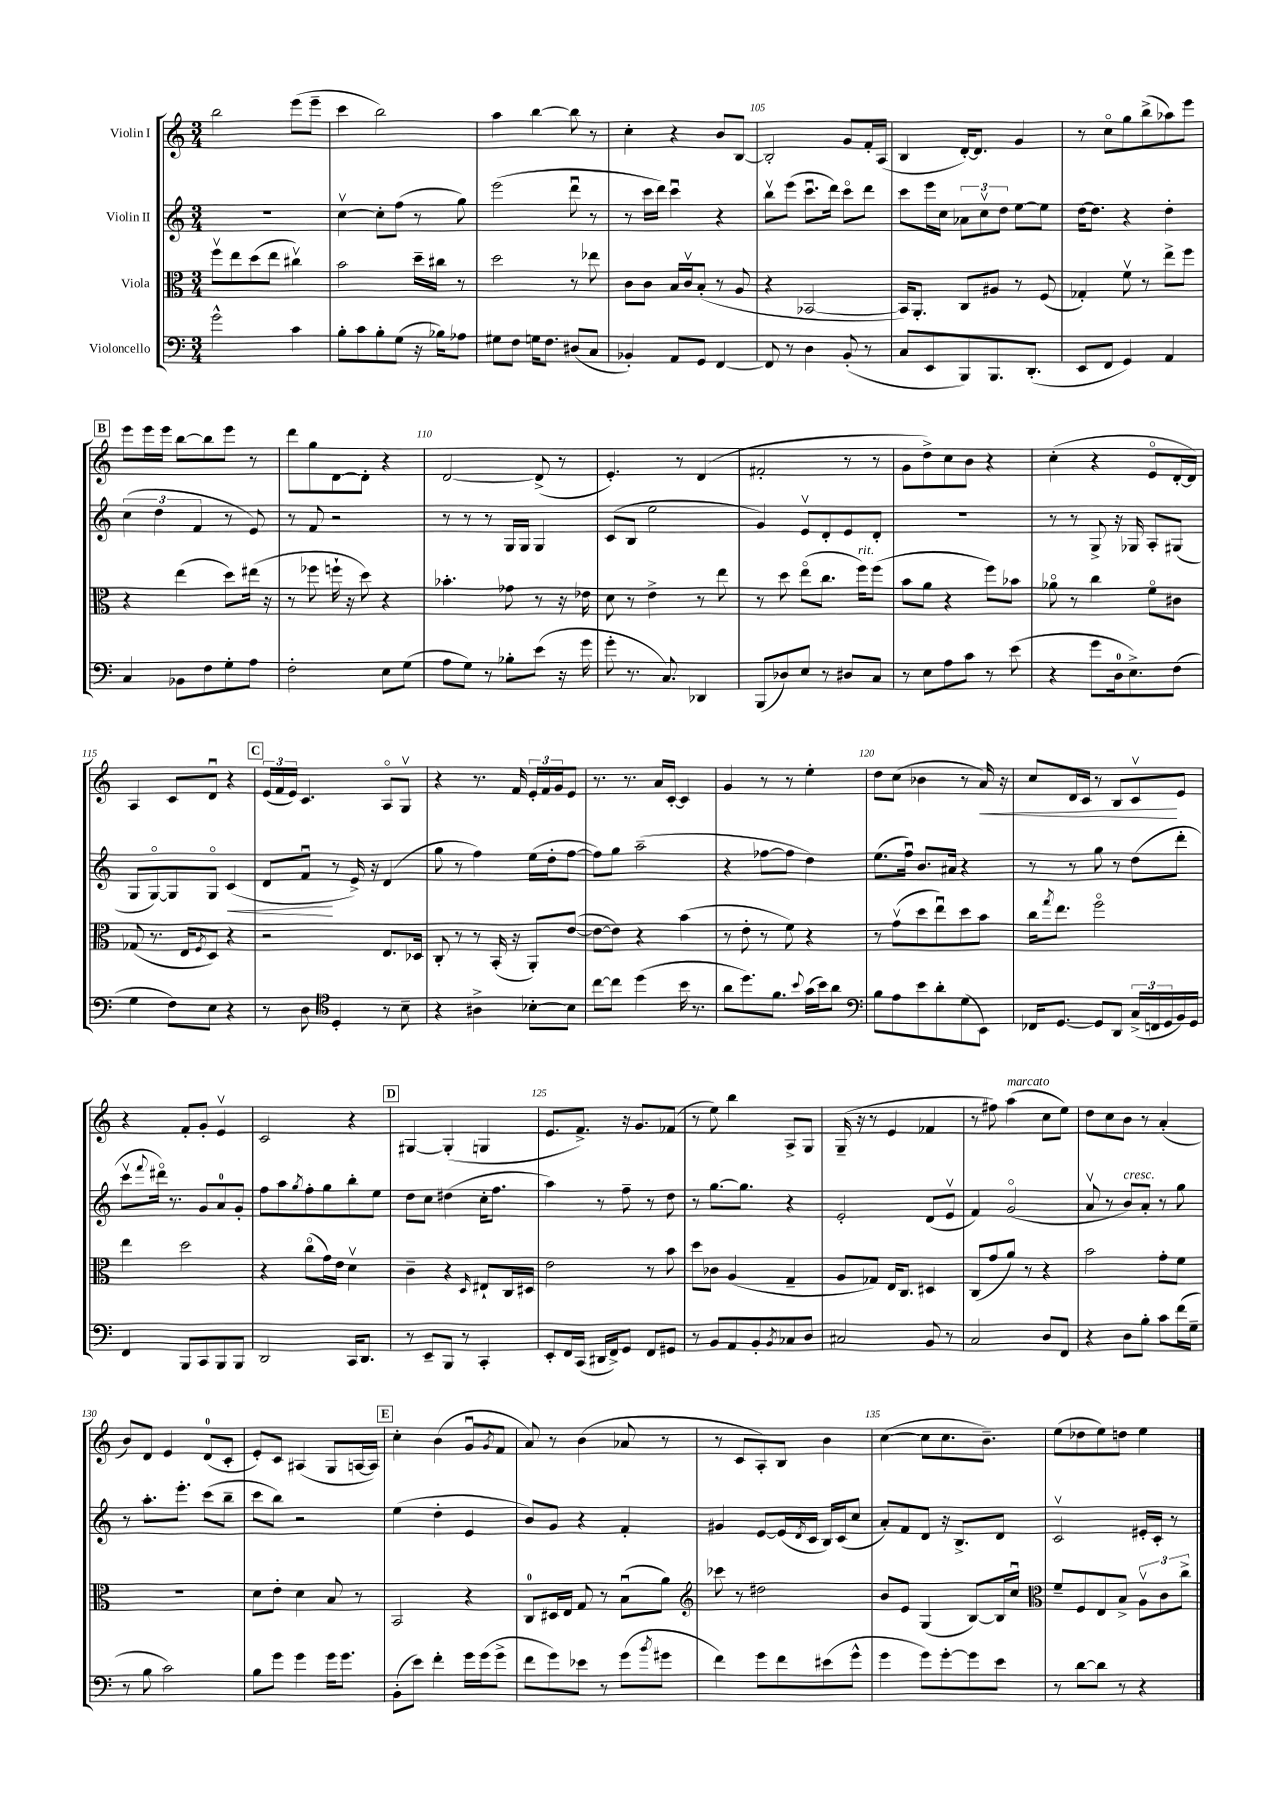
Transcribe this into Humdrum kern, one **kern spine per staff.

**kern	**kern	**kern	**dynam	**kern	**dynam
*part4	*part3	*part2	*part2	*part1	*part1
*staff4	*staff3	*staff2	*staff2	*staff1	*staff1
*I"Violoncello	*I"Viola	*I"Violin II	*	*I"Violin I	*
*clefF4	*clefC3	*clefG2	*	*clefG2	*
*k[]	*k[]	*k[]	*	*k[]	*
*M3/4	*M3/4	*M3/4	*	*M3/4	*
=101	=101	=101	=101	=101	=101
2g^^\	8ffv\L	2.r	.	2bb\	.
.	8ee\	.	.	.	.
.	(8dd\	.	.	.	.
.	8ee\J	.	.	.	.
4c\	4cc#Xv\)	.	.	(8eee\L	.
.	.	.	.	8eee~\J	.
=102	=102	=102	=102	=102	=102
8B'\L	2b\	[4ccv\	.	4ccc\	.
8c\	.	.	.	.	.
8B'\	.	8cc'\L]	.	2bb\)	.
(8G\J	.	(8ff\J	.	.	.
16r	16dd~\LL	8r	.	.	.
16B-X\KL)	16cc#X\JJ	.	.	.	.
8A-X\J	8r	8gg\)	.	.	.
=103	=103	=103	=103	=103	=103
8G#X\L	2dd\	(2eee\	.	4aa\	.
8F\J	.	.	.	.	.
16Gn\KL	.	.	.	[4bb\	.
8.F\J	.	.	.	.	.
(8D#X/L	8r	8dddu\	.	8bb\]	.
8C/J	8ee-X\	8r	.	8r	.
=104	=104	=104	=104	=104	=104
4BB-X'/)	8c\L	8r	.	4cc'\	.
.	8c\J	16ccc\LL	.	.	.
.	.	16ddd\JJ)	.	.	.
8AA/L	16B/LL	4cccu\	.	4r	.
.	16cv/J	.	.	.	.
8GG/J	(8B'/J	.	.	.	.
[4FF/	8r	4r	.	8b/L	.
.	8A/	.	.	[8B/J	.
=105	=105	=105	=105	=105	=105
8FF/]	4r	8bbv\L	.	2B'/]	.
8r	.	(8eee\J	.	.	.
4D\	[2BB-X/	8.cccu\L	.	.	.
.	.	16ddd\Jk)	.	.	.
(8BB'/	.	8ccc\L	.	8g/L	.
8r	.	8ddd\J	.	16f'/L	.
.	.	.	.	(16A/JJ	.
=106	=106	=106	=106	=106	=106
8C/L	16BB-/KL])	8ccc\L	.	4B/	.
.	8.AA'/J	.	.	.	.
8EE/	.	16eee\L	.	.	.
.	.	16cc\JJ	.	.	.
8BBB/)	8C/L	12a-X\L	.	[16d'/KL)	.
.	.	.	.	8.d/J]	.
.	.	12ccv\	.	.	.
8.BBB/	8A#X/J	.	.	.	.
.	.	12dd\J	.	.	.
.	8r	[8ee\L	.	4g/	.
(8.DD'/J	.	.	.	.	.
.	(8F/	8ee\J]	.	.	.
=107	=107	=107	=107	=107	=107
8EE/L	4G-X'/)	[16dd\KL	.	8r	.
.	.	8.dd\J]	.	.	.
8FF/J	.	.	.	8cc\L	.
4GG/)	8fv\	4r	.	8gg\	.
.	8r	.	.	(8bb^\	.
4AA/	8ee^\L	4dd'\	.	8aa-X\)	.
.	8ff\J	.	.	8eee\J	.
!!LO:LB:g=z
!!LO:REH:place=s1:t=B
=108	=108	=108	=108	=108	=108
4C/	4r	(6cc\	.	8eee\L	.
.	.	.	.	16eee\L	.
.	.	6dd\	.	.	.
.	.	.	.	16eee\JJ	.
8BB-X\L	(4ee\	.	.	[8bb\L	.
.	.	6f/	.	.	.
8F\	.	.	.	8bb\]	.
8G'\	8dd\L)	8r	.	8eee\J	.
8A\J	(16ee#X\Jk	8e/)	.	8r	.
.	16r	.	.	.	.
=109	=109	=109	=109	=109	=109
2F'\	8r	8r	.	8ddd\L	.
.	8ff-X\	8f/	.	8gg\	.
.	16ffn`\	2r	.	[8d\	.
.	16r	.	.	.	.
.	8dd\)	.	.	8d'\J]	.
8E\L	4r	.	.	4r	.
(8G\J	.	.	.	.	.
=110	=110	=110	=110	=110	=110
8A\L	4.b-X'\	8r	.	[2d/	.
8G\J)	.	8r	.	.	.
8r	.	8r	.	.	.
8B-X'\L	8g-X\	16G/LL	.	.	.
.	.	16G/JJ	.	.	.
(8e\J	8r	4G/	.	(8d^/]	.
16r	16r	.	.	8r	.
16g\	16e-X\	.	.	.	.
=111	=111	=111	=111	=111	=111
8g'\	8d\	(8c/L	.	4.e'/)	.
8.r	8r	8B/J	.	.	.
.	4e^\	2ee\	.	.	.
8.C/)	.	.	.	.	.
.	.	.	.	8r	.
4DD-X/	8r	.	.	(4d/	.
.	8ee\	.	.	.	.
=112	=112	=112	=112	=112	=112
(8BBB/L	8r	4g/)	.	2f#X'/	.
8D-X/)	8dd\	.	.	.	.
8E/J	(8ee\L	8ev/L	.	.	.
8r	8.cc\J	8d'/	.	.	.
8D#X/L	.	8e/	.	8r	.
!	!LO:TX:a:i:t=rit.	!	!	!	!
.	16ff\KL)	.	.	.	.
8C/J	(8ff\J	8d'/J	.	8r	.
=113	=113	=113	=113	=113	=113
8r	8b\L	2.r	.	8g\L	.
8E\L	8a\J	.	.	8dd^\)	.
8A\	4r	.	.	8cc\	.
8c\J	.	.	.	8b\J	.
8r	8ff\L)	.	.	4r	.
(8e\	8b-X\J	.	.	.	.
=114	=114	=114	=114	=114	=114
4r	8a-X\	8r	.	(4cc'\	.
.	8r	8r	.	.	.
8g\L	4cc\	8G^/	.	4r	.
16D\k	.	16r	.	.	.
8.E^\)	.	16G-X/	.	.	.
.	8f\L	8A'/L	.	8e/L	.
(8F\J	8c#X\J	(8G#X/J	.	[16d'/L	.
.	.	.	.	16d/JJ])	.
!!LO:LB:g=z
=115	=115	=115	=115	=115	=115
4G\	(8G-X/	8G/L	.	4A/	.
.	8.r	[8G/)	.	.	.
8F\L)	.	8G/]	.	8c/L	.
.	16E/KL	.	.	.	.
.	8qF/	.	.	.	.
8E\J	8D/J)	8G/J	.	8du/J	.
!	!	!	!LO:HP:b	!	!
4r	4r	(4c/	<	4r	.
!!LO:REH:place=s1:t=C
=116	=116	=116	=116	=116	=116
8r	2r	8d/L	.	(24e/LL	.
.	.	.	.	24f/	.
.	.	.	.	24e/JJ)	.
8D\	.	8fu/J	.	4.c/	.
*clefC4	*	*	*	*	*
4D'/	.	8r	[	.	.
.	.	16e^/)	.	.	.
.	.	16r	.	.	.
8r	8.E/L	(4d/	.	8A/L	.
8B~\	.	.	.	8Gv/J	.
.	16D-X/Jk	.	.	.	.
=117	=117	=117	=117	=117	=117
4r	8C'/	8gg\	.	4r	.
.	8r	8r	.	.	.
4A#X^\	8r	4ff\)	.	8.r	.
.	(16BB'/	.	.	.	.
.	16r	.	.	16f/	.
[8B-X'\L	8AA'/L)	(16ee\LL	.	24e'/LL	.
.	.	.	.	24f/	.
.	.	16dd'\J	.	.	.
.	.	.	.	24g/J	.
8B-\J]	([8e/J	[8ff\J	.	8e/J	.
=118	=118	=118	=118	=118	=118
[8cc\L	8e\L_	8ff\L])	.	8.r	.
8cc\J]	8e\J])	8gg\J	.	.	.
.	.	.	.	8.r	.
(4dd\	4r	(2aa~\	.	.	.
.	.	.	.	16a/LL	.
.	.	.	.	[16c'/JJ	.
16b\	(4b\	.	.	4c/]	.
8.r	.	.	.	.	.
=119	=119	=119	=119	=119	=119
8a\L	8r	4r	.	4g/	.
8.dd\)	8e'\	.	.	.	.
.	8r	[8ff-X\L	.	8r	.
8.f\J	.	.	.	.	.
.	8f\)	8ff-\J]	.	8r	.
8qqb/	.	.	.	.	.
(16g\LL	4r	4dd\)	.	4ee'\	.
16b\J)	.	.	.	.	.
8a\J	.	.	.	.	.
=120	=120	=120	=120	=120	=120
*clefF4	*	*	*	*	*
8B\L	8r	(8.ee\L	.	8dd\L	.
8A\	(8gv\L	.	.	(8cc\J	.
.	.	16ffu\Jk)	.	.	.
8e\	8dd\	8.b/L	.	4b-X\	.
8d'\	8eeu\)	.	.	.	.
.	.	16a#X/Jk	.	.	.
(8G\	8dd\	4r	.	8r	.
!	!	!	!	!	!LO:HP:b
8EE\J)	8b\J	.	.	16a/)	<
.	.	.	.	16r	.
=121	=121	=121	=121	=121	=121
16FF-X/KL	16cc\KL	8r	.	8cc/L	.
.	8qgg/	.	.	.	.
[8.GG/J	8.ee\J	.	.	.	.
.	.	8r	.	16d/L	.
.	.	.	.	16c/JJ	.
8GG/L]	2ff\	8gg\	.	8r	.
8DD/J	.	8r	.	8B/L	.
(24C^/LL	.	(8dd\L	.	8cv/	.
24FFn/	.	.	.	.	.
24GG/	.	.	.	.	.
16BB/)	.	8ddd'\J	.	8e/J	[
16GG/JJ	.	.	.	.	.
!!LO:LB:g=z
=122	=122	=122	=122	=122	=122
4FF/	4ee\	8cccv\L	.	4r	.
.	.	8qqfff/	.	.	.
.	.	16ddd#X\Jk)	.	.	.
.	.	8.r	.	.	.
8BBB/L	2dd\	.	.	8f'/L	.
8CC/	.	8g/L	.	8g'/J	.
8BBB/	.	8a/	.	4ev/	.
8BBB/J	.	8g'/J	.	.	.
=123	=123	=123	=123	=123	=123
2DD/	4r	8ff\L	.	2c/	.
.	.	8aa\	.	.	.
.	.	8qgg/	.	.	.
.	(8cc\L	8ff'\	.	.	.
.	16g\L)	8gg\	.	.	.
.	16e\JJ	.	.	.	.
16CC/KL	4dv\	8bb'\	.	4r	.
8.DD/J	.	.	.	.	.
.	.	8ee\J	.	.	.
!!LO:REH:place=s1:t=D
=124	=124	=124	=124	=124	=124
8r	4c~\	8dd\L	.	[4G#X/	.
8EE~/L	.	8cc\J	.	.	.
8BBB/J	4r	(4dd#X\	.	(4G#'/]	.
8r	.	.	.	.	.
.	16qqD/	.	.	.	.
4CC'/	8E#X`/L	16cc'\KL	.	4Gn/	.
.	.	8.ff\J	.	.	.
.	16C/L	.	.	.	.
.	16D#X/JJ	.	.	.	.
=125	=125	=125	=125	=125	=125
8EE'/L	2e\	4aa\)	.	8.e/L	.
16FF/L	.	.	.	.	.
(16CC/JJ	.	.	.	8.f^/J)	.
16DD#X/LL	.	8r	.	.	.
16FF^/J)	.	.	.	.	.
8GG/J	.	8ff~\	.	16r	.
.	.	.	.	8.g/L	.
8FF/L	8r	8r	.	.	.
8GG#X/J	8b\	8dd\	.	(8f-X/J	.
=126	=126	=126	=126	=126	=126
8r	8dd\L	8r	.	8r	.
8BB/L	8c-X\J	[8.gg\L	.	8ee\)	.
8AA/	(4A/	.	.	4bb\	.
.	.	8.gg\J]	.	.	.
8BB'/	.	.	.	.	.
8qBB/	.	.	.	.	.
8C-X/	4G~/	4r	.	8A^/L	.
8D/J	.	.	.	8G/J	.
=127	=127	=127	=127	=127	=127
2C#X/	8A/L	2e'/	.	(16G~/	.
.	.	.	.	16r	.
.	8G-X/J)	.	.	8r	.
.	16E/KL	.	.	4e/	.
.	8.C/J	.	.	.	.
8BB/	4D#X/	(8d/L	.	4f-X/	.
8r	.	8ev/J	.	.	.
=128	=128	=128	=128	=128	=128
2C/	(8C/L	4f/)	.	8r	.
.	8g/	.	.	8ff#X\)	.
!	!	!	!	!LO:TX:a:i:t=marcato	!
.	8a/J)	(2g/	.	(4aa\	.
.	8r	.	.	.	.
8D/L	4r	.	.	8cc\L	.
8FF/J	.	.	.	8ee\J)	.
=129	=129	=129	=129	=129	=129
4r	2b\	8av/	.	8dd\L	.
.	.	8r	.	8cc\	.
!	!	!LO:TX:a:i:t=cresc.	!	!	!
8D\L	.	8b/L)	.	8b\J	.
8B'\J	.	8a'/J	.	8r	.
8c\L	8g'\L	8r	.	(4a'/	.
(16f\L	8f\J	8gg\	.	.	.
16G~\JJ	.	.	.	.	.
!!LO:LB:g=z
=130	=130	=130	=130	=130	=130
8r	2.r	8r	.	8b/L)	.
8B\	.	8.aa'\L	.	8d/J	.
2c\)	.	.	.	4e/	.
.	.	8.eee'\J	.	.	.
.	.	(8ccc\L	.	(8d/L	.
.	.	8bb~\J	.	8c'/J	.
=131	=131	=131	=131	=131	=131
8B\L	8d\L	8ccc\L	.	8e'/L)	.
8g\J	8e'\J	8bb\J)	.	8c/J	.
4g\	4d\	2r	.	(4A#X/	.
16g\KL	8B/	.	.	8G/L	.
8.g\J	.	.	.	.	.
.	8r	.	.	[16An/L	.
.	.	.	.	16A/JJ])	.
!!LO:REH:place=s1:t=E
=132	=132	=132	=132	=132	=132
(8BB'\L	2BB/	(4ee\	.	4cc'\	.
8e\J)	.	.	.	.	.
4f'\	.	4dd'\	.	(4b\	.
16g\LL	4r	4e/	.	8gu/L	.
(16g\J	.	.	.	.	.
.	.	.	.	8qg/	.
8g^\J	.	.	.	8f/J	.
=133	=133	=133	=133	=133	=133
8f\L	8C/L	8b/L)	.	8a/)	.
8g\)	16D#X/L	8g/J	.	8r	.
.	16E/JJ	.	.	.	.
8e-X\J	8G/	4r	.	(4b\	.
8r	8r	.	.	.	.
(8g\L	(8Bu\L	4f'/	.	8a-X/	.
8qb/	.	.	.	.	.
8g#X\J	8a\J)	.	.	8r	.
=134	=134	=134	=134	=134	=134
*	*clefG2	*	*	*	*
4f\)	8ccc-X\	4g#X/	.	8r	.
.	8r	.	.	8c/L	.
8g\L	2dd#X\	[8e/L	.	8A'/)	.
8f\	.	(16e/L]	.	8B/J	.
.	.	8qd/	.	.	.
.	.	16c/JJ	.	.	.
(8e#X\	.	16B/LL)	.	4b\	.
.	.	(16c/J	.	.	.
8g^^\J	.	8cc/J	.	.	.
=135	=135	=135	=135	=135	=135
4g\	8b/L	8a'/L)	.	([4cc\	.
.	8e/J	8f/	.	.	.
8g\L)	(4G/	8d/J	.	8cc\L]	.
[8g'\	.	16r	.	8.cc\	.
.	.	8.B^/L	.	.	.
8g\]	[8B/L)	.	.	.	.
.	.	.	.	8.b~\J)	.
8e\J	16B/L]	8d/J	.	.	.
.	16ccu/JJ	.	.	.	.
=136	=136	=136	=136	=136	=136
*	*clefC3	*	*	*	*
8r	8f~/L	2cv/	.	(8ee\L	.
[8d\L	8F/	.	.	8dd-X\	.
8d\J]	8E/	.	.	8ee\)	.
8r	8B^/J	.	.	8ddn\J	.
4r	12Av\L	16e#X'/LL	.	4ee\	.
.	.	16c'/JJ	.	.	.
.	12c\	.	.	.	.
.	.	8r	.	.	.
.	12cc^\J	.	.	.	.
==	==	==	==	==	==
*-	*-	*-	*-	*-	*-
